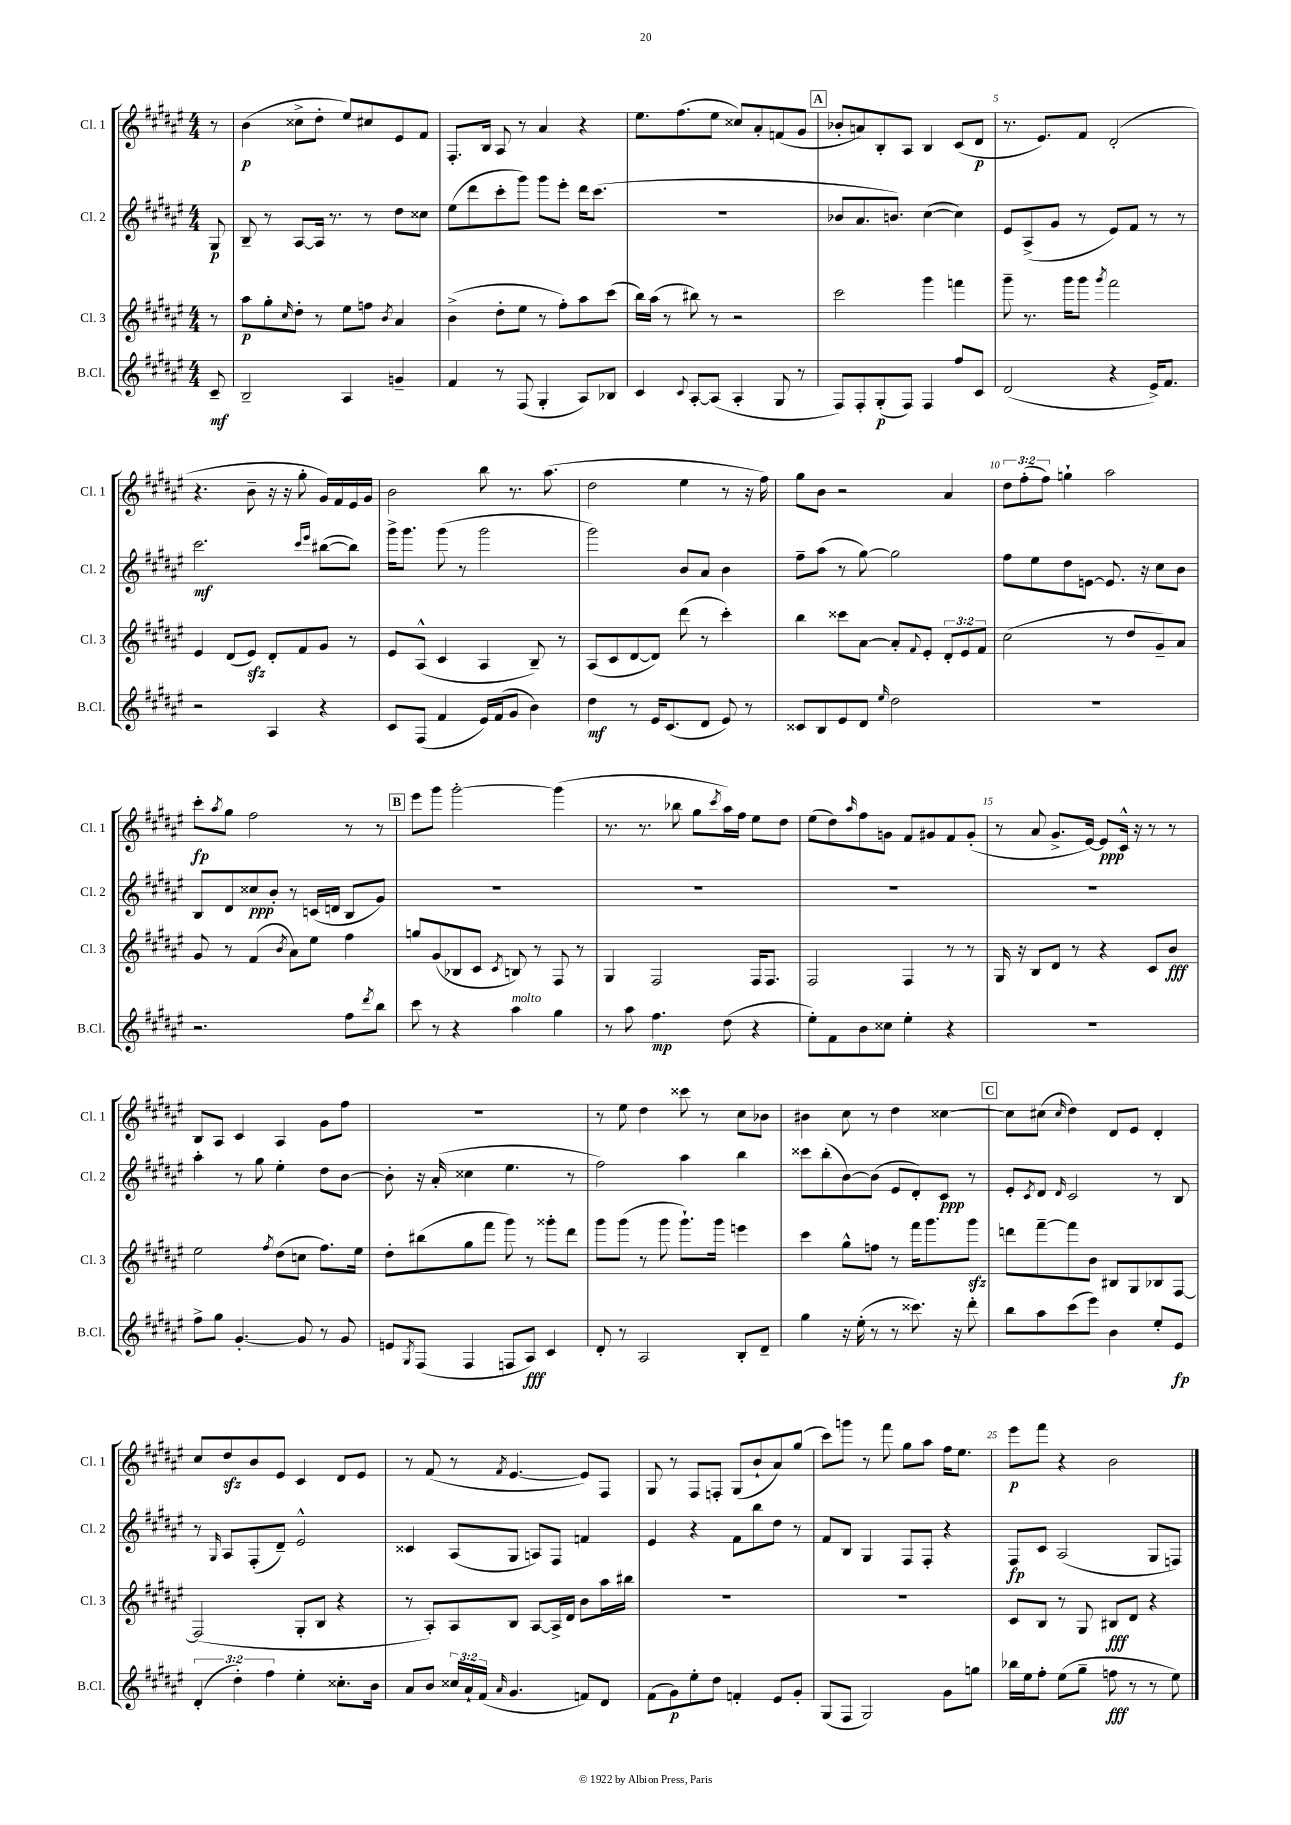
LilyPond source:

<<
\new StaffGroup <<
\new Staff = "s0" \with { instrumentName = "Cl. 1" shortInstrumentName = "Cl. 1" } {
    \clef treble \key fis \major \numericTimeSignature \time 4/4 \override Staff.TupletNumber.text = #tuplet-number::calc-fraction-text \partial 8
    r8 |
    b'4\p( cisis''8-> dis''8-. eis''8) cis''8 eis'8 fis'8 |
    fis8.-. b16 ais8 r8 ais'4 r4 |
    eis''8. fis''8.( eis''8 cisis''8) ais'8-. f'8( gis'8 |
    \mark \markup { \box "A" } bes'8-. a'8) b8-. ais8 b4 cis'8( dis'8\p |
    r8. eis'8.) fis'8 dis'2-.( |
    r4. b'8-- r16 r16 gis''8-. gis'16) fis'16 eis'16 gis'16 |
    b'2 b''8 r8. ais''8.( |
    dis''2 eis''4 r8 r16 fis''16) |
    gis''8 b'8 r2 ais'4 |
    \tuplet 3/2 { dis''8 fis''8-.( fis''8) } g''4-! ais''2 |
    cis'''8-.\fp \acciaccatura { ais''8 } gis''8 fis''2 r8 r8 |
    \mark \markup { \box "B" } eis'''8 gis'''8 gis'''2~-. gis'''4( |
    r8. r8. bes''8 gis''8 \acciaccatura { cis'''8 } ais''16) fis''16 eis''8 dis''8 |
    eis''8( dis''8) \grace { ais''16 } fis''8 g'8 fis'8 gis'8 fis'8 gis'8-.( |
    r8 ais'8 gis'8.-> eis'16~) eis'8\ppp cis'16-^ r16 r8 r8 |
    b8 ais8 cis'4 ais4 gis'8 fis''8 |
    R1 |
    r8 eis''8 dis''4 cisis'''8 r8 cis''8 bes'8 |
    bis'4 cis''8 r8 dis''4 cisis''4~ |
    \mark \markup { \box "C" } cisis''8 cis''8( \grace { cis''16 } dis''4) dis'8 eis'8 dis'4-. |
    cis''8 dis''8\sfz b'8 eis'8 cis'4 dis'8 eis'8 |
    r8 fis'8( r8 \acciaccatura { fis'8 } eis'4.~ eis'8) fis8 |
    gis8 r8 fis8 f8-. gis8( b'8-! ais'8) gis''8( |
    cis'''8) g'''8 r8 fis'''8 gis''8 ais''8 fis''16 eis''8. |
    eis'''8\p fis'''8 r4 b'2 \bar "|." |
}
\new Staff = "s1" \with { instrumentName = "Cl. 2" shortInstrumentName = "Cl. 2" } {
    \clef treble \key fis \major \numericTimeSignature \time 4/4 \partial 8
    gis8\p |
    b8-- r8 ais8~ ais16 r8. r8 dis''8 cisis''8 |
    eis''8( dis'''8 cis'''8-. gis'''8) gis'''8 eis'''8-. dis'''16 cis'''8.( |
    R1 |
    \mark \markup { \box "A" } bes'8 ais'8. b'8.) cis''4~( cis''4) |
    eis'8 ais8->( gis'8 r8 eis'8) fis'8 r8 r8 |
    cis'''2.\mf \grace { cis'''16 eis'''16 } bis''8~( bis''8) |
    gis'''16-> gis'''8. gis'''8( r8 gis'''2 |
    gis'''2) b'8 ais'8 b'4 |
    fis''8-- ais''8( r8 gis''8~) gis''2 |
    fis''8 eis''8 dis''8 e'8~ e'8. r16 cis''8 b'8 |
    b8 dis'8 cisis''8\ppp b'8-. r8 c'16( d'16 b8 gis'8) |
    \mark \markup { \box "B" } R1 |
    R1 |
    R1 |
    R1 |
    ais''4-. r8 gis''8 eis''4-. dis''8 b'8~ |
    b'8-. r16 ais'16-.( cisis''4 eis''4. r8 |
    fis''2) ais''4 b''4 |
    cisis'''8 b''8-.( b'8~) b'8( eis'8 dis'8-.) cis'8\ppp r8 |
    \mark \markup { \box "C" } eis'8-. \acciaccatura { cis'8 } dis'8 \grace { dis'16 } cis'2 r8 b8 |
    r8 \grace { gis16 } ais8 fis8-.( dis'8--) eis'2-^ |
    cisis'4 ais8( gis8 a8) fis8 f'4 |
    eis'4 r4 fis'8 b''8 dis''8 r8 |
    fis'8 b8 gis4 fis8 fis8-. r4 |
    fis8\fp cis'8 ais2( gis8 f8) \bar "|." |
}
\new Staff = "s2" \with { instrumentName = "Cl. 3" shortInstrumentName = "Cl. 3" } {
    \clef treble \key fis \major \numericTimeSignature \time 4/4 \override Staff.TupletNumber.text = #tuplet-number::calc-fraction-text \partial 8
    r8 |
    ais''8\p gis''8-. \grace { cis''16 } dis''8-. r8 eis''8 f''8 \acciaccatura { b'8 } ais'4 |
    b'4->( dis''8-. eis''8 r8 fis''8-.) ais''8 cis'''8( |
    b''16) ais''16( r8 bis''8) r8 r2 |
    \mark \markup { \box "A" } cis'''2 gis'''4 f'''4 |
    gis'''8-- r8. gis'''16 gis'''8 \acciaccatura { gis'''8 } fis'''2 |
    eis'4 dis'8( eis'8\sfz) dis'8-. fis'8 gis'8 r8 |
    eis'8 ais8-^( cis'4 ais4 b8--) r8 |
    ais8( cis'8 dis'8~ dis'8) dis'''8( r8 cis'''4-.) |
    b''4 cisis'''8 ais'8~ ais'8-. \appoggiatura { fis'8 } eis'8-. \tuplet 3/2 { dis'8-. eis'8 fis'8 } |
    cis''2( r8 dis''8 gis'8--) ais'8 |
    gis'8 r8 fis'4( \acciaccatura { b'8 } ais'8) eis''8 fis''4 |
    \mark \markup { \box "B" } g''8 gis'8( bes8 cis'8 \acciaccatura { cis'8 } b8) r8 fis8 r8 |
    gis4 fis2 fis16 fis8. |
    fis2 fis4 r8 r8 |
    gis16 r16 b8 dis'8 r8 r4 cis'8 b'8\fff |
    eis''2 \acciaccatura { fis''8 } dis''8( c''8 fis''8.) eis''16 |
    dis''8-. bis''8( gis''8 fis'''8 gis'''8) r8 gisis'''8-. dis'''8 |
    gis'''8 gis'''8( r8 gis'''8 gis'''8.-!) gis'''16 e'''4 |
    cis'''4 gis''8-^ f''8 r8 fis'''16 gis'''8. gis'''8\sfz |
    \mark \markup { \box "C" } d'''8 fis'''8~-- fis'''8 b'8 bis8 gis8 bes8 fis8~ |
    fis2( gis8-. b8 r4 |
    r8 ais8-.) ais8 b8 ais8~ ais16-> dis'16 b'8 ais''16 bis''16 |
    R1 |
    R1 |
    cis'8 b8 r8 gis8 bis8\fff dis'8 r4 \bar "|." |
}
\new Staff = "s3" \with { instrumentName = "B.Cl." shortInstrumentName = "B.Cl." } {
    \clef treble \key fis \major \numericTimeSignature \time 4/4 \override Staff.TupletNumber.text = #tuplet-number::calc-fraction-text \partial 8
    cis'8--\mf |
    b2-- ais4 g'4-- |
    fis'4 r8 fis8( gis4-. ais8) bes8 |
    cis'4 \appoggiatura { cis'8 } ais8~-. ais8( ais4-. gis8 r8 |
    \mark \markup { \box "A" } fis8) fis8-. gis8-.\p( fis8) fis4 fis''8 cis'8 |
    dis'2( r4 eis'16->) fis'8. |
    r2 ais4 r4 |
    cis'8 fis8( fis'4 eis'16) fis'16( gis'8 b'4) |
    dis''4\mf r8 eis'16 cis'8.( dis'8 eis'8) r8 |
    cisis'8 b8 eis'8 dis'8 \grace { eis''16 } dis''2 |
    R1 |
    r2. fis''8 \acciaccatura { dis'''8 } b''8 |
    \mark \markup { \box "B" } cis'''8 r8 r4 ais''4^\markup { \italic "molto" } gis''4 |
    r8 ais''8 fis''4.\mp dis''8( r4 |
    eis''8-.) fis'8 b'8 cisis''8 eis''4-. r4 |
    R1 |
    fis''8-> gis''8 gis'4.~-. gis'8 r8 gis'8 |
    e'8 \acciaccatura { gis8 } fis8( fis4 f8 ais8\fff) cis'4 |
    dis'8-. r8 ais2 b8-. dis'8-- |
    gis''4 r16 eis''16-.( r8 r8 cisis'''8.) r16 dis'''8-. |
    \mark \markup { \box "C" } b''8 ais''8 cis'''8( eis'''8) b'4 eis''8-. eis'8\fp |
    \tuplet 3/2 { dis'4-.( dis''4-.) fis''4 } eis''4-. cisis''8.-. b'16 |
    ais'8 b'8 \tuplet 3/2 { cisis''16 ais'16-! fis'16( } \grace { ais'16 } gis'4. f'8) dis'8 |
    fis'8( gis'8\p) eis''8-. dis''8 f'4-. eis'8 gis'8-. |
    gis8( fis8 gis2) gis'8 g''8 |
    bes''16 eis''16 fis''8-. eis''8( gis''8-- f''8\fff r8 r8 eis''8) \bar "|." |
}
>>
>>
\layout { \context { \Score \override BarNumber.break-visibility = ##(#f #t #t) barNumberVisibility = #(every-nth-bar-number-visible 5) } }
